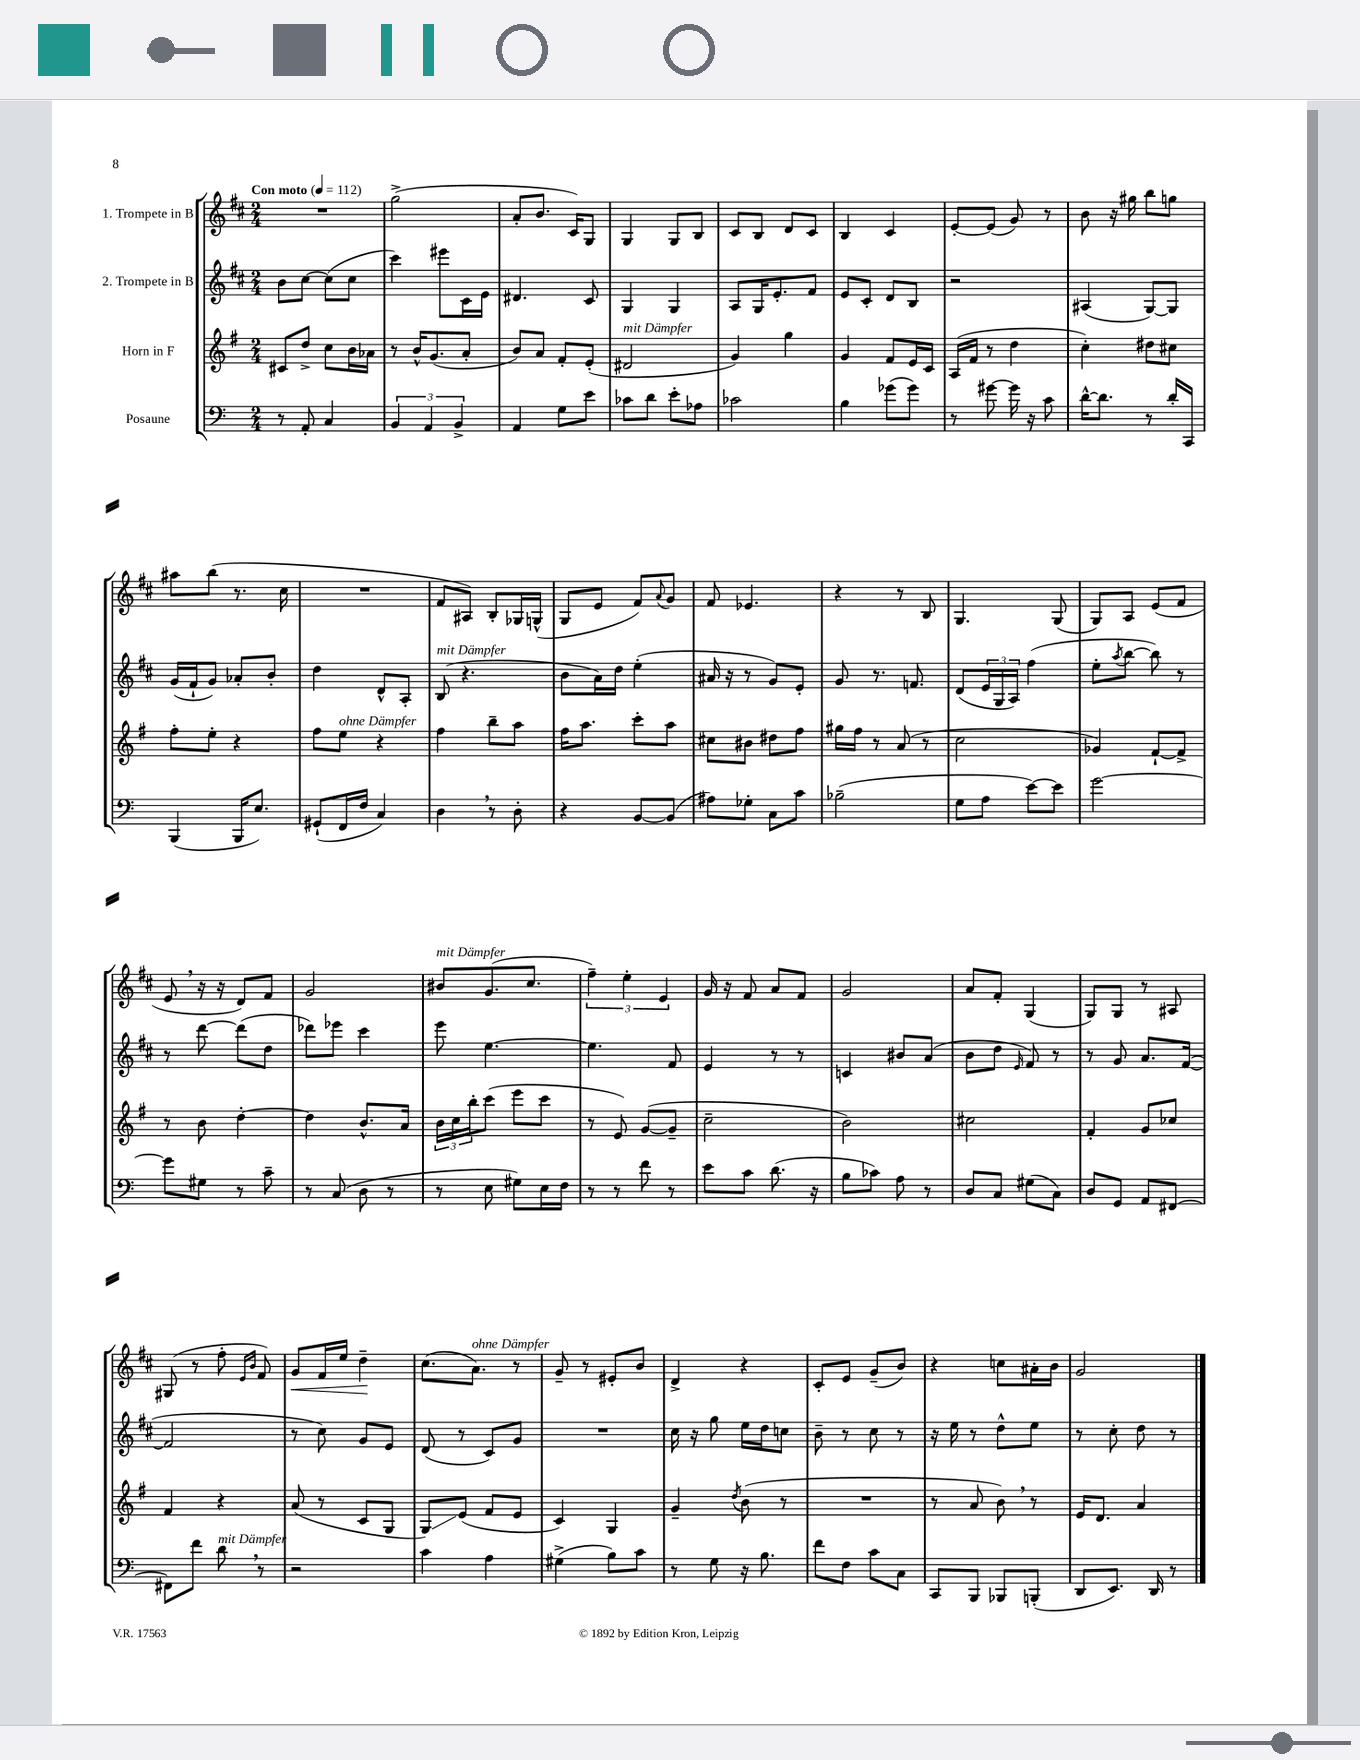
<<
\new StaffGroup <<
\new Staff = "s0" \with { instrumentName = "1. Trompete in B" } {
    \clef treble \key d \major \numericTimeSignature \time 2/4 \tempo "Con moto" 4 = 112
    R2 |
    g''2->( |
    a'8-. b'8. cis'16) g8 |
    g4 g8 b8 |
    cis'8 b8 d'8 cis'8 |
    b4 cis'4 |
    e'8~-. e'8( g'8) r8 |
    b'8 r16 gis''16 b''8 g''8 |
    ais''8 b''8( r8. cis''16 |
    R2 |
    fis'8 ais8) b8-. ges16 g16-^( |
    g8 e'8 fis'8) \appoggiatura { a'8 } g'8 |
    fis'8 ees'4. |
    r4 r8 b8 |
    g4. g8( |
    g8) a8 e'8( fis'8 |
    e'8 \breathe r16 r16 d'8) fis'8 |
    g'2 |
    bis'8^\markup { \italic "mit Dämpfer" } g'8.( cis''8. |
    \tuplet 3/2 { fis''4--) e''4-. e'4 } |
    g'16 r16 fis'8 a'8 fis'8 |
    g'2 |
    a'8 fis'8-. g4( |
    g8) g8 r8 ais8 |
    gis8( r8 fis''8-. \grace { e'16 b'16 } fis'8) |
    g'8\< fis'16 e''16 d''4--\! |
    cis''8.( a'8.^\markup { \italic "ohne Dämpfer" }) r8 |
    g'8-- r8 eis'8-. b'8 |
    d'4-> r4 |
    cis'8-. e'8 g'8--( b'8) |
    r4 c''8 ais'16-. b'16 |
    g'2 \bar "|." |
}
\new Staff = "s1" \with { instrumentName = "2. Trompete in B" } {
    \clef treble \key d \major \numericTimeSignature \time 2/4
    b'8 cis''8~ cis''8( cis''8 |
    cis'''4) eis'''8 cis'16 e'16 |
    dis'4. cis'8 |
    g4 g4 |
    a8 g16 e'8.-. fis'8 |
    e'8 cis'8-. d'8 b8 |
    r2 |
    ais4( g8~) g8 |
    g'16( fis'16-! g'8) aes'8-. b'8-. |
    d''4 d'8-^ a8-. |
    b8^\markup { \italic "mit Dämpfer" }( r4. |
    b'8 a'16) d''16 e''4-.( |
    ais'16 r16 r8 g'8) e'8-. |
    g'8 r8. f'8. |
    d'8( \tuplet 3/2 { e'16 g16 a16) } fis''4( |
    e''8-. \acciaccatura { a''8 } b''8~ b''8) r8 |
    r8 d'''8~ d'''8( d''8 |
    des'''8) ees'''8 cis'''4 |
    e'''8 e''4.~ |
    e''4. fis'8 |
    e'4 r8 r8 |
    c'4 bis'8 a'8( |
    b'8 d''8 \grace { e'16 } fis'8) r8 |
    r8 g'8 a'8. fis'16~( |
    fis'2 |
    r8 cis''8) g'8 e'8 |
    d'8( r8 cis'8) g'8 |
    R2 |
    cis''16 r16 g''8 e''16 d''16 c''8 |
    b'8-- r8 cis''8 r8 |
    r16 e''16 r8 d''8-^ e''8 |
    r8 cis''8-. d''8 r8 \bar "|." |
}
\new Staff = "s2" \with { instrumentName = "Horn in F" } {
    \clef treble \key g \major \numericTimeSignature \time 2/4
    cis'8 d''8-> c''8 b'16 aes'16 |
    r8 b'16-^ g'8.( a'8-. |
    b'8) a'8 fis'8-. e'8-.( |
    dis'2^\markup { \italic "mit Dämpfer" } |
    g'4) g''4 |
    g'4 fis'8 e'16 c'16 |
    a16( fis'16 r8 d''4 |
    c''4-.) dis''8 cis''8 |
    fis''8-. e''8-. r4 |
    fis''8 e''8^\markup { \italic "ohne Dämpfer" } r4 |
    fis''4 b''8-- a''8 |
    fis''16 a''8. c'''8-. a''8 |
    cis''8 bis'8 dis''8 fis''8 |
    gis''16 fis''16 r8 a'8( r8 |
    c''2 |
    ges'4) fis'8~-! fis'8-> |
    r8 b'8 d''4~-. |
    d''4 b'8.-^ a'16 |
    \tuplet 3/2 { b'16 c''16 b''16-. } c'''8( e'''8 c'''8 |
    r8 e'8) g'8~( g'8-- |
    c''2-- |
    b'2) |
    cis''2 |
    fis'4-. g'8 ces''8 |
    fis'4 r4 |
    a'8( r8 c'8 g8 |
    g8\glissando) e'8( fis'8 e'8 |
    c'4) g4 |
    g'4-- \acciaccatura { d''8 } b'8( r8 |
    R2 |
    r8 a'8 b'8) \breathe r8 |
    e'16 d'8. a'4 \bar "|." |
}
\new Staff = "s3" \with { instrumentName = "Posaune" } {
    \clef bass \key c \major \numericTimeSignature \time 2/4
    r8 a,8-. c4 |
    \tuplet 3/2 { b,4 a,4 b,4-> } |
    a,4 g8 e'8 |
    ces'8 d'8 e'8-. aes8 |
    ces'2 |
    b4 ges'8( ges'8) |
    r8 gis'8~ gis'16 r16 c'8 |
    d'16~-^ d'8. r8 d'16-. c,16 |
    b,,4( b,,16 e8.) |
    gis,8-!( f,16 f16 c4) |
    d4 \breathe r8 d8-. |
    r4 b,8~ b,8( |
    ais8) ges8-. c8 c'8 |
    bes2--( |
    g8 a8 e'8~) e'8 |
    g'2~ |
    g'8 gis8 r8 c'8-- |
    r8 c8( d8 r8 |
    r8 e8 gis8) e16 f16 |
    r8 r8 f'8 r8 |
    e'8 c'8 d'8.( r16 |
    b8 ces'8) a8 r8 |
    d8 c8 gis8( c8) |
    d8 g,8 a,8 fis,8~ |
    fis,8 f'8 d'8^\markup { \italic "mit Dämpfer" } \breathe r8 |
    r2 |
    c'4 a4 |
    gis4->( b8) c'8 |
    r8 g8 r16 b8. |
    f'8 f8 c'8 c8 |
    c,8 b,,8 bes,,8 b,,8-.( |
    d,8 e,8.) d,16 r8 \bar "|." |
}
>>
>>
\layout { \context { \Score \remove "Bar_number_engraver" } }
